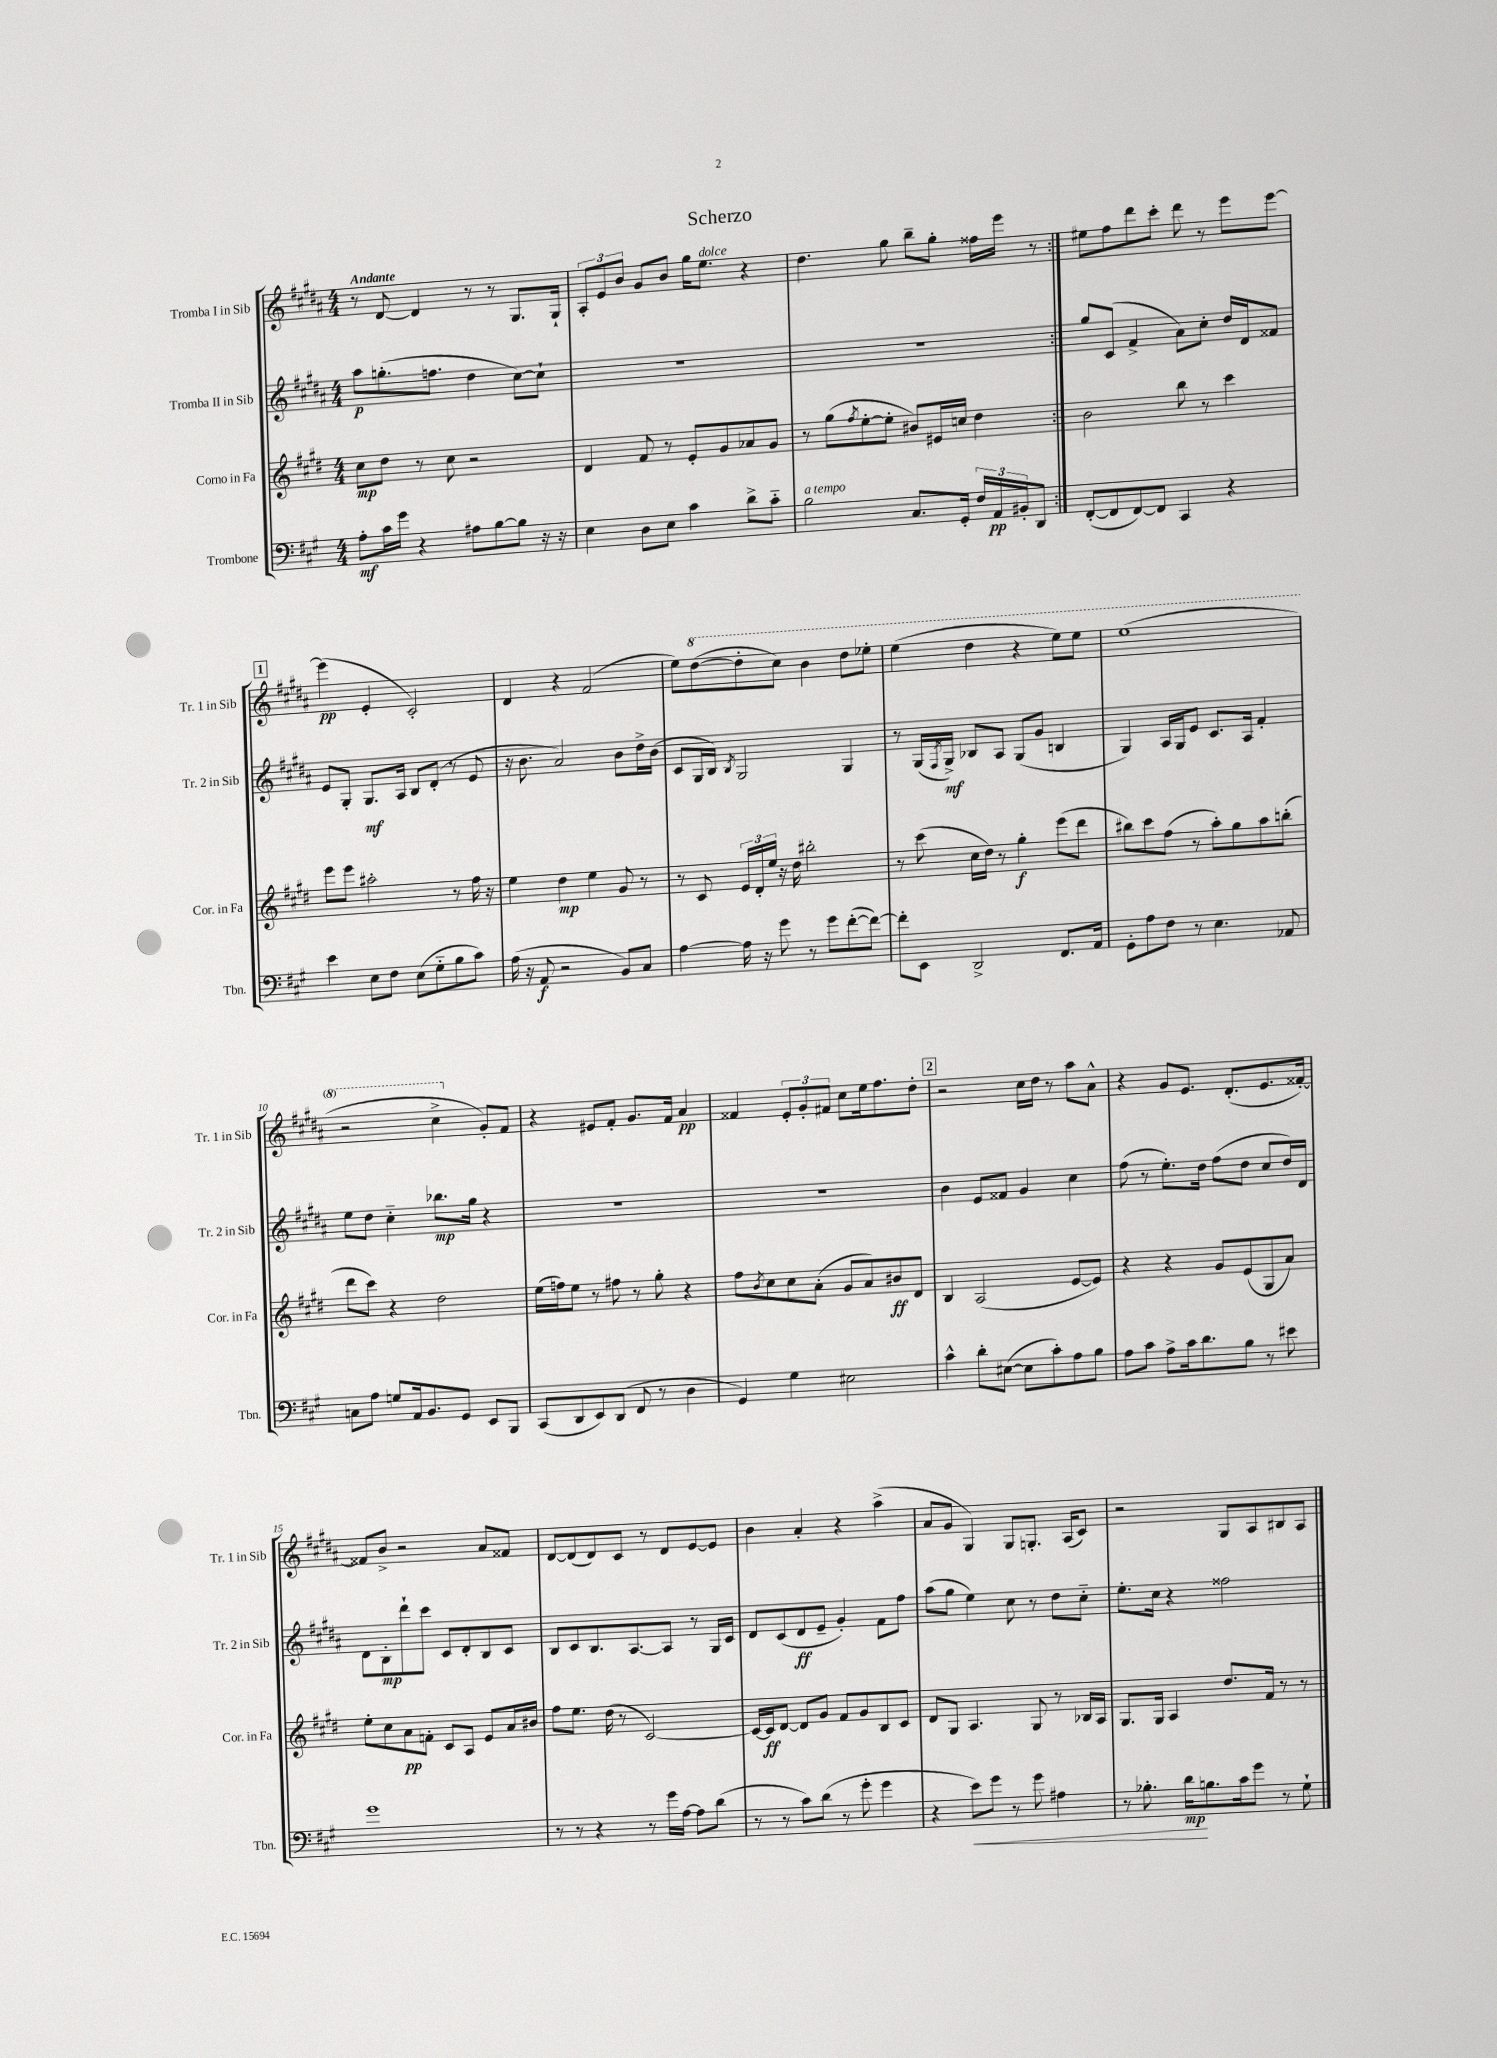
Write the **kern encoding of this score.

**kern	**kern	**kern	**kern
*staff4	*staff3	*staff2	*staff1
*clefF4	*clefG2	*clefG2	*clefG2
*k[f#c#g#]	*k[f#c#g#d#]	*k[f#c#g#d#a#]	*k[f#c#g#d#a#]
*M4/4	*M4/4	*M4/4	*M4/4
8A'\L	8cc#\L	8aa#\L	8r
16c#\L	8dd#\J	(8.gg'\	[8d#/
16g#\JJ	.	.	.
4r	8r	.	4d#/]
.	.	8.ff\J	.
.	8cc#\	.	.
8A#\L	2r	4dd#\	8r
[8B\	.	.	8r
8B\]J	.	[8cc#\L)	8.G#/L
16r	.	8cc#`\]J	.
16r	.	.	16G#`/Jk
=	=	=	=
4E\	4d#/	1r	12A#'/L
.	.	.	12e/
.	.	.	12b/J
8D\L	8f#/	.	8g#/L
8E\J	8r	.	8b/J
4c#\	8e'/L	.	16gg#\LK
.	.	.	8.ee\J
.	8g#/	.	.
8d^\L	8a-/	.	4r
8c#'~\J	8g#/J	.	.
=	=	=	=
2B\	8r	1r	4.dd#\
.	(8gg#\L	.	.
.	8qff#/	.	.
.	[8ee'\	.	.
.	8ee'\]J	.	8gg#\
8.C#/L	8b#/L)	.	8bb~\L
.	16e#/L	.	8gg#'\J
16GG#'/Jk	16cc/JJ	.	.
24F#/LL	4dd#\	.	16ff##\LL
24AA/	.	.	.
.	.	.	16eee\JJ
24BB#'/J	.	.	.
8DD/J	.	.	8r
=:|!	=:|!	=:|!	=:|!
([8FF#'/L	2b\	8gg#/L	8ee#\L
8FF#/]	.	(8c#/J	8ff#\
[8FF#/)	.	4f#^/	8ddd#\
8FF#/]J	.	.	8ccc#'\J
4CC#/	8bb\	8a#\L)	8ddd#\
.	8r	8cc#'\J	8r
4r	4ccc#\	16dd#/LL	8eee\L
.	.	16d#/J	.
.	.	8f##/J	[8eee\J
=	=	=	=
4e\	8eee\L	8e/L	(4eee\]
.	8eee\J	8G#'/J	.
8E\L	2aa#'\	8.G#/L	4e'/
8F#\J	.	.	.
.	.	16A#/Jk	.
(8E\L	.	8B/L	2c#'/)
8G#'~\	.	(8d#'/J	.
8B\	8r	8r	.
8c#\J)	16ff#\	8e/	.
.	16r	.	.
=	=	=	=
(16A\	4ee\	16r	4d#/
16r	.	8.b\	.
8AA/	.	.	.
2r	4dd#\	2a#/)	4r
.	4ee\	.	(2f#/
8BB/L)	8g#/	8b\L	.
8C#/J	8r	16dd#^\L	.
.	.	(16b\JJ	.
=	=	=	=
[4A\	8r	8c#/L	8ee\L)
.	8c#/	16G#/L	([8ddd#\
.	.	16B/JJ)	.
.	.	8qB/	.
16A\]	24e/LL	2G#/	8ddd#'\]
.	24d#'/	.	.
16r	.	.	.
.	24ee/JJ	.	.
8g#\	16r	.	8ccc#\J)
.	16dd#\	.	.
8r	2bb#'\	.	4bb\
8g#\L	.	.	.
([8f#'\	.	4G#/	8ddd#\L
8f#\_J)	.	.	8eee-'\J
=	=	=	=
8f#'\]L	8r	8r	(4eee\
8EE\J	(8ccc#\	(16G#/LL	.
.	.	8qF#/	.
.	.	16G#^/JJ)	.
2DD^/	16cc#\LL	8B-/L	4ddd#\
.	16dd#\JJ)	.	.
.	8r	8A#/J	.
.	4gg#'\	(8G#/L	4r
.	.	8g#/J	.
8.FF#/L	(8eee\L	4B/	8eee\L)
.	8ddd#\J	.	8eee\J
16AA/Jk	.	.	.
=	=	=	=
8GG#'\L	8bb#\L)	4G#/)	(1eee
8A\	8ccc#\	.	.
8F#\J	(8ff#\J	16A#/LL	.
.	.	16G#/J	.
8r	8r	8e/J	.
4.E\	8aa'\L)	8.c#/L	.
.	8gg#\	.	.
.	.	16A#/Jk	.
.	8aa\	4f#'/	.
8AA-/	(8bb'\J	.	.
=	=	=	=
8C\L	8ddd#\L	8ee\L	2r
8A\J	8ccc#\J)	8dd#\J	.
8G/L	4r	4cc#'~\	.
16AA/k	.	.	.
8.BB/	.	.	.
.	2dd#\	8.bb-\L	4ccc#^\
8GG#/J	.	.	.
.	.	16gg#\Jk	.
8EE/L	.	4r	8g#'/L)
8BBB/J	.	.	8f#/J
=	=	=	=
(8CC#/L	(16ee\LL	1r	4r
.	16ff\J)	.	.
8DD/	8ee\J	.	.
8EE/)	8r	.	8e#/L
(8DD/J	8ff#\	.	8f#'/J
8FF#/	8r	.	8.g#/L
8r	8gg#'\	.	.
.	.	.	16f#/Jk
4D\	4r	.	4a#/
=	=	=	=
4GG#/)	8ff#\L	1r	4f##/
.	8qb/	.	.
.	8cc#\	.	.
4G#\	8cc#\	.	12e'/L
.	.	.	12g#'/
.	(8a'\J	.	.
.	.	.	12f#/J
2E#\	8g#/L	.	8cc#\L
.	8a/)	.	16ee\k
.	.	.	8.ff#\
.	8b#/	.	.
.	8d#/J	.	8dd#'\J
=	=	=	=
4c#^^\	4B/	4b\	2r
8d'\L	(2A/	8e/L	.
([8E#\J	.	8f##/J	.
8E#\]L	.	4g#/	16cc#\LL
.	.	.	16dd#\JJ
8c#'\)	.	.	8r
8A\	[8e/L	4cc#\	8aa#\L
8B\J	8e/]J)	.	8a#^^\J
=	=	=	=
8A\L	4r	(8ff#\	4r
8c#\J	.	8r	.
8A^\L	4r	8.ee'\L)	8g#/L
16c#\k	.	.	8.e/J
8.d\	.	16dd#\Jk	.
.	8g#/L	(8ff#\L	.
.	.	.	(8.d#'/L
8B\J	(8e/	8dd#\J	.
8r	8G#/	8cc#/L	8.e/
8e#\	8a/J)	16dd#/L)	.
.	.	16d#/JJ	[16f##'/Jk)
=	=	=	=
1g#	8ee'\L	8d#\L	8f##/]L
.	8cc#\	8B'\	8b^/J
.	8a\	8ddd#`\	2r
.	8f'\J	8ccc#\J	.
.	8c#/L	8c#/L	.
.	8A/J	8d#'/	.
.	8e/L	8B/	8a#/L
.	16a/L	8c#/J	8f##/J
.	16b#/JJ	.	.
=	=	=	=
8r	8ff#\L	8B/L	[8d#/L
8r	8.ee\J	8c#/	(8d#/]
4r	.	8.B/	8d#/)
.	(16dd#\	.	.
.	8r	.	8c#/J
.	.	[8.A#/	.
8r	[2c#/)	.	8r
16g#\LL	.	8A#/]J	8d#/L
[16A\JJ	.	.	.
8A\]L	.	8r	[8e/
(8d\J	.	16G#/LL	8e/]J
.	.	16c#/JJ	.
=	=	=	=
8r	16c#/_LL	8d#/L	4b\
.	16c#/]J	.	.
8r	[8d#/J	(8c#/	.
8c#\L)	8d#/]L	8d#/	4a#'/
(8d\J	8g#/J	8e~/J	.
8r	8f#/L	4g#'/)	4r
8g#'\	8g#/	.	.
4g#\	8B/	8f#\L	(4aa#^\
.	8c#/J	8ff#\J	.
=	=	=	=
4r	8d#/L	(8aa#\L	8a#/L
.	8G#/J	8gg#\J	8g#/J
8e\L)	4.A/	4ee\)	4G#/)
8g#\J	.	.	.
8r	.	8cc#\	8G#/L
8g#\	8G#/	8r	8.G'/J
4A#\	8r	8dd#\L	.
.	.	.	(16A#/LK
.	16B-/LL	8cc#'~\J	8c#/J)
.	16A/JJ	.	.
=	=	=	=
8r	8.G#/L	8.ee'\L	2r
8.B-'\	.	.	.
.	16G#/Jk	16cc#\Jk	.
.	4A/	4r	.
16d\LK	.	.	.
8.B\	.	.	.
.	8.dd#/L	2ff##\	8G#/L
16c#\k	.	.	.
8g#\J	.	.	8A#/
.	16f#/Jk	.	.
8r	8r	.	8B#/
8G#`\	8r	.	8A#/J
==	==	==	==
*-	*-	*-	*-
